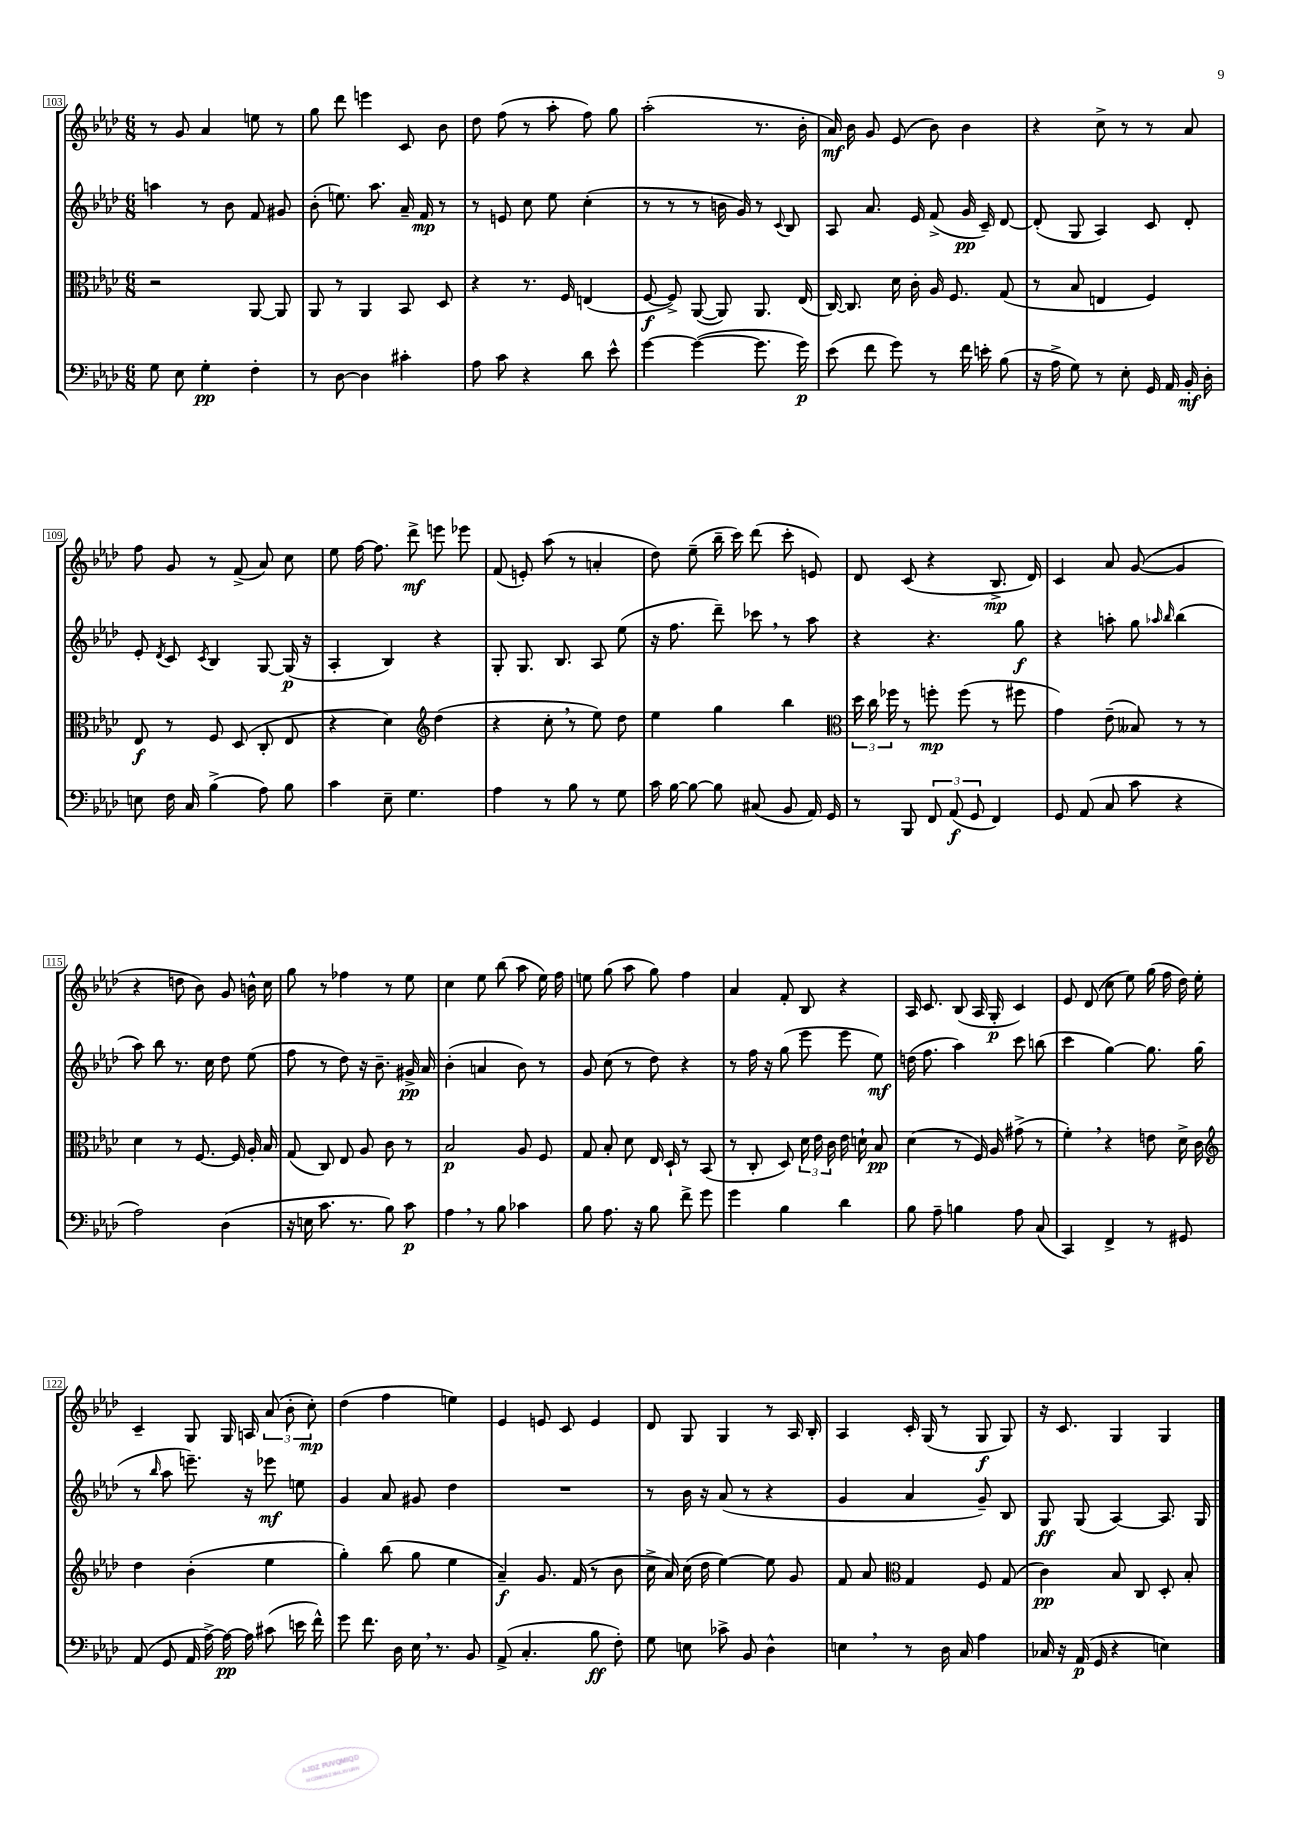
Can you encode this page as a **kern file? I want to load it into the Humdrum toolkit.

**kern	**dynam	**kern	**dynam	**kern	**dynam	**kern	**dynam
*part4	*part4	*part3	*part3	*part2	*part2	*part1	*part1
*staff4	*staff4	*staff3	*staff3	*staff2	*staff2	*staff1	*staff1
*clefF4	*	*clefC3	*	*clefG2	*	*clefG2	*
*k[b-e-a-d-]	*	*k[b-e-a-d-]	*	*k[b-e-a-d-]	*	*k[b-e-a-d-]	*
*M6/8	*	*M6/8	*	*M6/8	*	*M6/8	*
=103	=103	=103	=103	=103	=103	=103	=103
8G\	.	2r	.	4aan\	.	8r	.
8E-\	.	.	.	.	.	8g/	.
4G'\	pp	.	.	8r	.	4a-/	.
.	.	.	.	8b-\	.	.	.
4F'\	.	[8AA-/	.	8f/	.	8een\	.
.	.	8AA-/]	.	8g#X/	.	8r	.
=104	=104	=104	=104	=104	=104	=104	=104
8r	.	8AA-/	.	(8b-'\	.	8gg\	.
[8D-\	.	8r	.	8.een\)	.	8ddd-\	.
4D-\]	.	4AA-/	.	.	.	4eeen\	.
.	.	.	.	8.aa-\	.	.	.
4c#X'\	.	8BB-/	.	16a-~/	.	8c/	.
.	.	.	.	16f/	mp	.	.
.	.	8D-/	.	8r	.	8b-\	.
=105	=105	=105	=105	=105	=105	=105	=105
8A-\	.	4r	.	8r	.	8dd-\	.
8c\	.	.	.	8en/	.	(8ff\	.
4r	.	8.r	.	8cc\	.	8r	.
.	.	.	.	8ee-\	.	8aa-'\	.
.	.	16F/	.	.	.	.	.
8d-\	.	(4En/	.	(4cc'\	.	8ff\)	.
8e-^^\	.	.	.	.	.	8gg\	.
=106	=106	=106	=106	=106	=106	=106	=106
[4g\	.	[8F/	f	8r	.	(2aa-'\	.
.	.	8F^/])	.	8r	.	.	.
(4g\_	.	([8AA-/	.	8r	.	.	.
.	.	8AA-/])	.	16bn\	.	.	.
.	.	.	.	16g/)	.	.	.
8.g\]	.	8.AA-/	.	8r	.	8.r	.
.	.	.	.	8qqc/	.	.	.
.	.	.	.	8B-/	.	.	.
16g\)	p	(16E-/	.	.	.	16b-'\	.
=107	=107	=107	=107	=107	=107	=107	=107
(8e-\	.	[16C/)	.	8A-/	.	16a-/)	mf
.	.	8.C/]	.	.	.	16b-\	.
8f\	.	.	.	8.a-/	.	8g/	.
8g\)	.	16d-\	.	.	.	(8e-/	.
.	.	16c'\	.	16e-/	.	.	.
8r	.	16A-/	.	(8f^/	.	8b-\)	.
.	.	8.F/	.	.	.	.	.
16f\	.	.	.	16g/	pp	4b-\	.
16en'\	.	.	.	16c~/)	.	.	.
(8B-\	.	(8G/	.	[8d-/	.	.	.
=108	=108	=108	=108	=108	=108	=108	=108
16r	.	8r	.	(8d-'/]	.	4r	.
16A-^\	.	.	.	.	.	.	.
8G\)	.	8B-/	.	8G/	.	.	.
8r	.	4En/	.	4A-/)	.	8cc^\	.
8E-'\	.	.	.	.	.	8r	.
16GG/	.	4F/)	.	8c/	.	8r	.
16AA-/	.	.	.	.	.	.	.
16BB-'/	mf	.	.	8d-'/	.	8a-/	.
16D-'\	.	.	.	.	.	.	.
!!LO:LB:g=z
=109	=109	=109	=109	=109	=109	=109	=109
8En\	.	8E-/	f	8e-'/	.	8ff\	.
.	.	.	.	8qd-/	.	.	.
16F\	.	8r	.	8c/	.	8g/	.
16C/	.	.	.	.	.	.	.
.	.	.	.	8qc/	.	.	.
(4B-^\	.	8F/	.	4B-/	.	8r	.
.	.	(8D-/	.	.	.	(8f^/	.
8A-\)	.	8C'/	.	[8G/	.	8a-/)	.
8B-\	.	8E-/	.	(16G/]	p	8cc\	.
.	.	.	.	16r	.	.	.
=110	=110	=110	=110	=110	=110	=110	=110
4c\	.	4r	.	4A-'/	.	8ee-\	.
.	.	.	.	.	.	[16ff\	.
.	.	.	.	.	.	8.ff\]	.
8E-~\	.	4d-\)	.	4B-/)	.	.	.
4.G\	.	.	.	.	.	8ddd-^\	mf
*	*	*clefG2	*	*	*	*	*
.	.	(4dd-\	.	4r	.	8eeen\	.
.	.	.	.	.	.	8eee-X\	.
=111	=111	=111	=111	=111	=111	=111	=111
4A-\	.	4r	.	8G'/	.	(8f/	.
.	.	.	.	8.G/	.	8en'/)	.
8r	.	8cc',\	.	.	.	(8aa-\	.
.	.	.	.	8.B-/	.	.	.
8B-\	.	8r	.	.	.	8r	.
8r	.	8ee-\)	.	8A-/	.	4an'/	.
8G\	.	8dd-\	.	(8ee-\	.	.	.
=112	=112	=112	=112	=112	=112	=112	=112
16c\	.	4ee-\	.	16r	.	8dd-\)	.
[16B-\	.	.	.	8.ff\	.	.	.
8B-\_	.	.	.	.	.	(8ee-~\	.
8B-\]	.	4gg\	.	8ddd-~\)	.	16bb-~\	.
.	.	.	.	.	.	16ccc\)	.
(8C#X/	.	.	.	8ccc-X,\	.	(8ddd-\	.
8BB-/	.	4bb-\	.	8r	.	8ccc'\	.
16AA-/)	.	.	.	8aa-\	.	8en/)	.
16GG/	.	.	.	.	.	.	.
=113	=113	=113	=113	=113	=113	=113	=113
*	*	*clefC3	*	*	*	*	*
8r	.	24dd-\	.	4r	.	8d-/	.
.	.	24cc\	.	.	.	.	.
.	.	24ff-X\	.	.	.	.	.
8BBB-/	.	8r	.	.	.	(8c/	.
12FF/	.	8ffn'\	mp	4.r	.	4r	.
(12AA-/	f	.	.	.	.	.	.
.	.	(8ff\	.	.	.	.	.
12GG/	.	.	.	.	.	.	.
4FF/)	.	8r	.	.	.	8.B-^/	mp
.	.	8ff#X\	.	8gg\	f	.	.
.	.	.	.	.	.	16d-/)	.
=114	=114	=114	=114	=114	=114	=114	=114
8GG/	.	4g\)	.	4r	.	4c/	.
(8AA-/	.	.	.	.	.	.	.
8C/	.	(8e-~\	.	8aan'\	.	8a-/	.
8c\	.	8B--X/)	.	8gg\	.	([8g/	.
.	.	.	.	16qqaa-X/	.	.	.
.	.	.	.	16qqbb-/	.	.	.
4r	.	8r	.	(4bb-\	.	4g/]	.
.	.	8r	.	.	.	.	.
!!LO:LB:g=z
=115	=115	=115	=115	=115	=115	=115	=115
2A-\)	.	4d-\	.	8aa-\)	.	4r	.
.	.	.	.	8bb-\	.	.	.
.	.	8r	.	8.r	.	8ddn\	.
.	.	[8.F/	.	.	.	8b-\)	.
.	.	.	.	16cc\	.	.	.
(4D-\	.	.	.	8dd-\	.	8g/	.
.	.	16F/]	.	.	.	.	.
.	.	16A-'/	.	(8ee-\	.	16bn^^\	.
.	.	16B-/	.	.	.	16cc\	.
=116	=116	=116	=116	=116	=116	=116	=116
16r	.	(8G/	.	8ff\	.	8gg\	.
16En\	.	.	.	.	.	.	.
8.c\	.	8C/)	.	8r	.	8r	.
.	.	8E-/	.	8dd-\)	.	4ff-X\	.
8.r	.	.	.	.	.	.	.
.	.	8A-/	.	16r	.	.	.
.	.	.	.	8.b-~\	.	.	.
8B-\)	.	8c\	.	.	.	8r	.
8c\	p	8r	.	16g#X^/	pp	8ee-\	.
.	.	.	.	16a-/	.	.	.
=117	=117	=117	=117	=117	=117	=117	=117
4A-,\	.	2B-/	p	(4b-'\	.	4cc\	.
8r	.	.	.	4an/	.	8ee-\	.
8B-\	.	.	.	.	.	(8bb-\	.
4c-X\	.	8A-/	.	8b-\)	.	8aa-\	.
.	.	8F/	.	8r	.	16ee-\)	.
.	.	.	.	.	.	16ff\	.
=118	=118	=118	=118	=118	=118	=118	=118
8B-\	.	8G/	.	8g/	.	8een\	.
8.A-\	.	8B-'/	.	(8cc\	.	(8gg\	.
.	.	8d-\	.	8r	.	8aa-\	.
16r	.	.	.	.	.	.	.
8B-\	.	16E-/	.	8dd-\)	.	8gg\)	.
.	.	16D-`/	.	.	.	.	.
8f^\	.	8r	.	4r	.	4ff\	.
8g\	.	(8BB-/	.	.	.	.	.
=119	=119	=119	=119	=119	=119	=119	=119
4g\	.	8r	.	8r	.	4a-/	.
.	.	8C'/	.	16ff\	.	.	.
.	.	.	.	16r	.	.	.
4B-\	.	8D-/)	.	(8gg\	.	8f'/	.
.	.	24d-\	.	8eee-\	.	8B-/	.
.	.	24e-\	.	.	.	.	.
.	.	24c\	.	.	.	.	.
4d-\	.	16e-\	.	8eee-\	.	4r	.
.	.	16dn`\	.	.	.	.	.
.	.	8B-/	pp	8ee-\)	mf	.	.
=120	=120	=120	=120	=120	=120	=120	=120
8B-\	.	(4d-\	.	(16ddn\	.	16A-/	.
.	.	.	.	8.ff\	.	8.c/	.
8A-~\	.	.	.	.	.	.	.
4Bn\	.	8r	.	4aa-\)	.	(8B-/	.
.	.	16F/)	.	.	.	16A-/	.
.	.	16A-/	.	.	.	16G'/	p
8A-\	.	(8g#X^\	.	8ccc\	.	4c/)	.
(8C/	.	8r	.	(8bbn\	.	.	.
=121	=121	=121	=121	=121	=121	=121	=121
4CC/)	.	4f',\)	.	4ccc\	.	8e-/	.
.	.	.	.	.	.	(8d-/	.
4FF^/	.	4r	.	[4gg\)	.	8cc\	.
.	.	.	.	.	.	8ee-\)	.
8r	.	8en\	.	8.gg\]	.	(16gg\	.
.	.	.	.	.	.	16ff\	.
8GG#X/	.	16d-^\	.	.	.	16dd-\)	.
.	.	16c\	.	(16gg\	.	16ee-'\	.
!!LO:LB:g=z
=122	=122	=122	=122	=122	=122	=122	=122
*	*	*clefG2	*	*	*	*	*
(8AA-/	.	4dd-\	.	8r	.	4c~/	.
.	.	.	.	16qqbb-/	.	.	.
8GG/	.	.	.	8aa-\	.	.	.
16AA-/	.	(4b-'\	.	8.eeen~\)	.	8G/	.
[16A-^\)	.	.	.	.	.	.	.
16A-\_	pp	.	.	.	.	16G/	.
16A-\]	.	.	.	16r	.	16An/	.
(8c#X\	.	4ee-\	.	8eee-X\	mf	(12a-/	.
.	.	.	.	.	.	12b-'\	.
16en\	.	.	.	8een\	.	.	.
.	.	.	.	.	.	12cc'\)	mp
16f^^\)	.	.	.	.	.	.	.
=123	=123	=123	=123	=123	=123	=123	=123
8g\	.	4gg'\)	.	4g/	.	(4dd-\	.
8.f\	.	.	.	.	.	.	.
.	.	(8bb-\	.	8a-/	.	4ff\	.
16D-\	.	.	.	.	.	.	.
16E-,\	.	8gg\	.	8g#X/	.	.	.
8.r	.	.	.	.	.	.	.
.	.	4ee-\	.	4dd-\	.	4een\)	.
8BB-/	.	.	.	.	.	.	.
=124	=124	=124	=124	=124	=124	=124	=124
(8AA-^/	.	4a-~/)	f	2.r	.	4e-/	.
4.C'/	.	.	.	.	.	.	.
.	.	8.g/	.	.	.	8en/	.
.	.	.	.	.	.	8c/	.
.	.	(16f/	.	.	.	.	.
8B-\	ff	8r	.	.	.	4e/	.
8F'\)	.	8b-\	.	.	.	.	.
=125	=125	=125	=125	=125	=125	=125	=125
8G\	.	16cc^\	.	8r	.	8d-/	.
.	.	16a-/)	.	.	.	.	.
8En\	.	(16cc\	.	16b-\	.	8G/	.
.	.	16dd-\	.	16r	.	.	.
8c-X^\	.	[4ee-\)	.	(8a-/	.	4G/	.
8BB-/	.	.	.	8r	.	.	.
4D-^^\	.	8ee-\]	.	4r	.	8r	.
.	.	8g/	.	.	.	16A-/	.
.	.	.	.	.	.	16B-'/	.
=126	=126	=126	=126	=126	=126	=126	=126
4En,\	.	8f/	.	4g/	.	4A-/	.
.	.	8a-/	.	.	.	.	.
*	*	*clefC3	*	*	*	*	*
8r	.	4G/	.	4a-/	.	16c'/	.
.	.	.	.	.	.	(16G/	.
16D-\	.	.	.	.	.	8r	.
16C/	.	.	.	.	.	.	.
4A-\	.	8F/	.	8g~/)	.	8G/	f
.	.	(8G/	.	8B-/	.	8G/)	.
=127	=127	=127	=127	=127	=127	=127	=127
16C-X/	.	4c\)	pp	8G/	ff	16r	.
16r	.	.	.	.	.	8.c/	.
(16AA-/	p	.	.	(8G/	.	.	.
16GG/	.	.	.	.	.	.	.
4r	.	8B-/	.	[4A-/)	.	4G/	.
.	.	8C/	.	.	.	.	.
4En\)	.	8D-'/	.	8.A-/]	.	4G/	.
.	.	8B-'/	.	.	.	.	.
.	.	.	.	16G/	.	.	.
==	==	==	==	==	==	==	==
*-	*-	*-	*-	*-	*-	*-	*-
